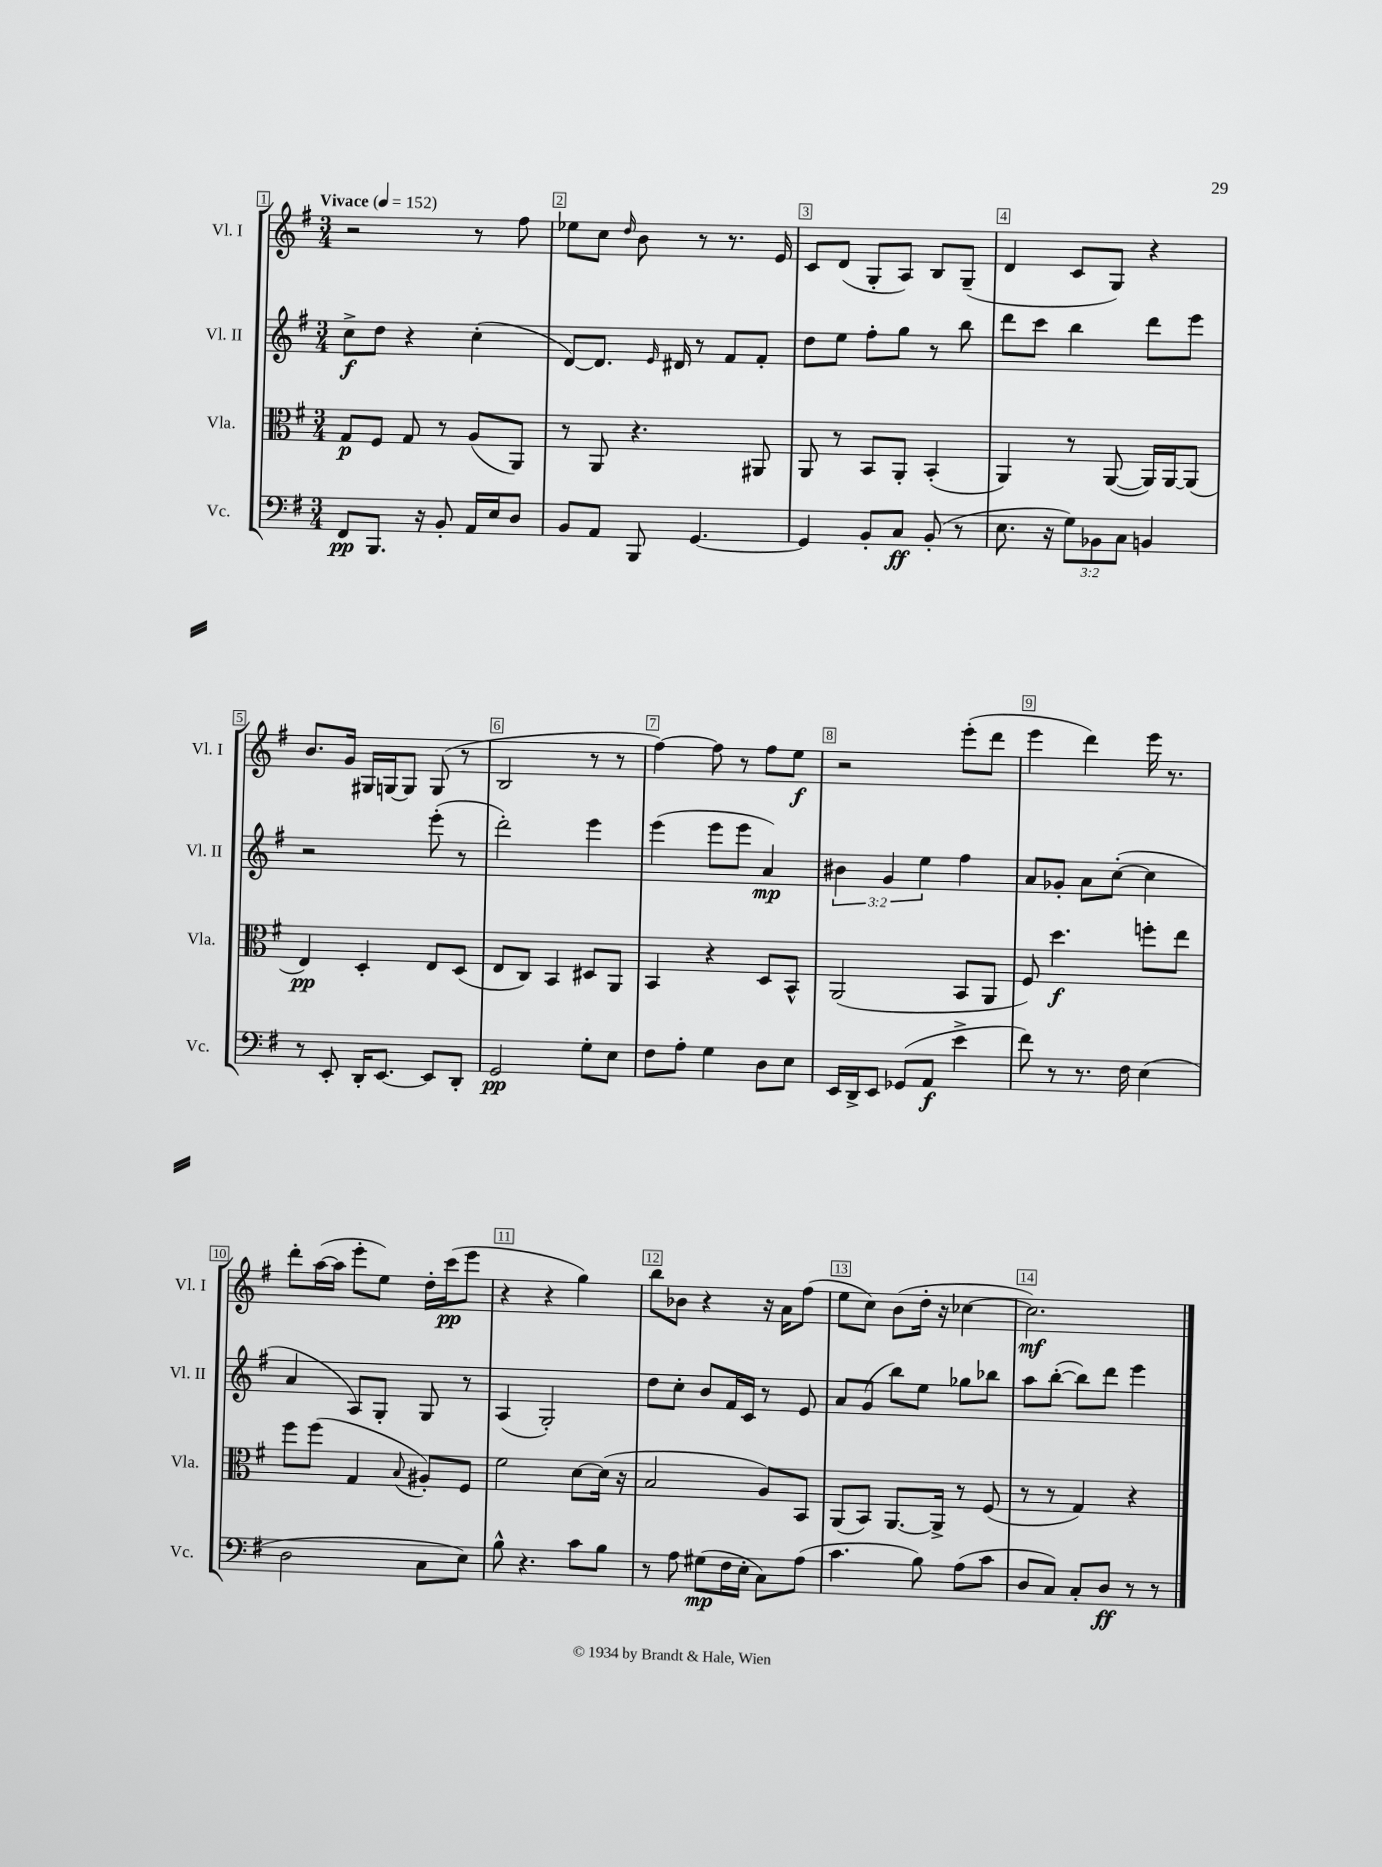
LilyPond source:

<<
\new StaffGroup <<
\new Staff = "s0" \with { instrumentName = "Vl. I" shortInstrumentName = "Vl. I" } {
    \clef treble \key g \major \numericTimeSignature \time 3/4 \tempo "Vivace" 4 = 152
    \autoBeamOff r2 r8 fis''8 |
    ees''8[ c''8] \grace { d''16 } b'8 r8 r8. e'16 |
    c'8[ d'8]( g8[-. a8]) b8[ g8]--( |
    d'4 c'8[ g8]) r4 |
    b'8.[ g'16] gis16[ g16~ g8] g8( r8 |
    b2 r8 r8 |
    fis''4~) fis''8 r8 fis''8[ e''8]\f |
    r2 e'''8[-.( d'''8] |
    e'''4 d'''4) e'''16 r8. |
    d'''8[-. a''16~( a''16] e'''8[-. e''8]) d''16[-. c'''16\pp( e'''8] |
    r4 r4 g''4) |
    b''8[ bes'8] r4 r16 a'16[ fis''8]( |
    e''8[ c''8]) b'8[( d''16]-. r16 ces''4~ |
    ces''2.\mf) \bar "|." |
}
\new Staff = "s1" \with { instrumentName = "Vl. II" shortInstrumentName = "Vl. II" } {
    \clef treble \key g \major \numericTimeSignature \time 3/4 \override Staff.TupletNumber.text = #tuplet-number::calc-fraction-text
    \autoBeamOff c''8[->\f d''8] r4 c''4-.( |
    d'8[~) d'8.] \grace { e'16 } dis'16 r8 fis'8[ fis'8]-. |
    d''8[ e''8] fis''8[-. g''8] r8 b''8 |
    d'''8[ c'''8] b''4 d'''8[ e'''8] |
    r2 e'''8-.( r8 |
    d'''2-.) e'''4 |
    e'''4( e'''8[ e'''8] a'4\mp) |
    \tuplet 3/2 { bis'4 g'4 e''4 } fis''4 |
    a'8[ ges'8]-. a'8[ c''8]~-.( c''4 |
    a'4 a8[) g8]-. g8 r8 |
    a4( g2-.) |
    d''8[ c''8]-. b'8[ fis'16 c'16] r8 e'8 |
    a'8[ g'8]( b''8[) e''8] ges''8[ bes''8] |
    a''8[ b''8]~-.( b''8[) d'''8] e'''4 \bar "|." |
}
\new Staff = "s2" \with { instrumentName = "Vla." shortInstrumentName = "Vla." } {
    \clef alto \key g \major \numericTimeSignature \time 3/4
    \autoBeamOff g8[\p fis8] g8 r8 a8[( a,8]) |
    r8 a,8 r4. ais,8 |
    a,8 r8 b,8[ a,8]-. b,4-.( |
    a,4) r8 a,8~( a,16[) a,16~ a,8]( |
    e4\pp) d4-. e8[ d8]( |
    e8[ c8]) b,4 dis8[ a,8] |
    b,4 r4 d8[ b,8]-^ |
    a,2( b,8[ a,8] |
    fis8) d''4.\f f''8[-. e''8] |
    fis''8[ fis''8]( g4 \appoggiatura { b8 } ais8[-.) fis8] |
    fis'2 d'8[~ d'16]( r16 |
    b2 a8[) b,8] |
    a,8[( b,8]) a,8.[~ a,16]-> r8 fis8( |
    r8 r8 g4) r4 \bar "|." |
}
\new Staff = "s3" \with { instrumentName = "Vc." shortInstrumentName = "Vc." } {
    \clef bass \key g \major \numericTimeSignature \time 3/4 \override Staff.TupletNumber.text = #tuplet-number::calc-fraction-text
    \autoBeamOff fis,8[\pp b,,8.] r16 b,8-. a,16[ e16 d8] |
    b,8[ a,8] b,,8 g,4.~ |
    g,4 b,8[-. c8]\ff b,8-.( r8 |
    e8. r16 \tuplet 3/2 { g8[) bes,8 c8] } b,4 |
    r8 e,8-. d,16[-. e,8.]~ e,8[ d,8]-. |
    g,2\pp g8[-. e8] |
    fis8[ a8]-. g4 d8[ e8] |
    e,16[ d,16-> e,8] ges,8[( a,8]\f e'4-> |
    fis'8) r8 r8. fis16 e4( |
    d2 c8[ e8]) |
    b8-^ r4. c'8[ b8] |
    r8 a8 gis8[\mp( fis16 e16]-. c8[) a8]( |
    c'4. b8) a8[( c'8] |
    d8[ c8]) c8[-. d8]\ff r8 r8 \bar "|." |
}
>>
>>
\layout { \context { \Score \override BarNumber.break-visibility = ##(#f #t #t) barNumberVisibility = #all-bar-numbers-visible \override BarNumber.stencil = #(make-stencil-boxer 0.1 0.3 ly:text-interface::print) } }
